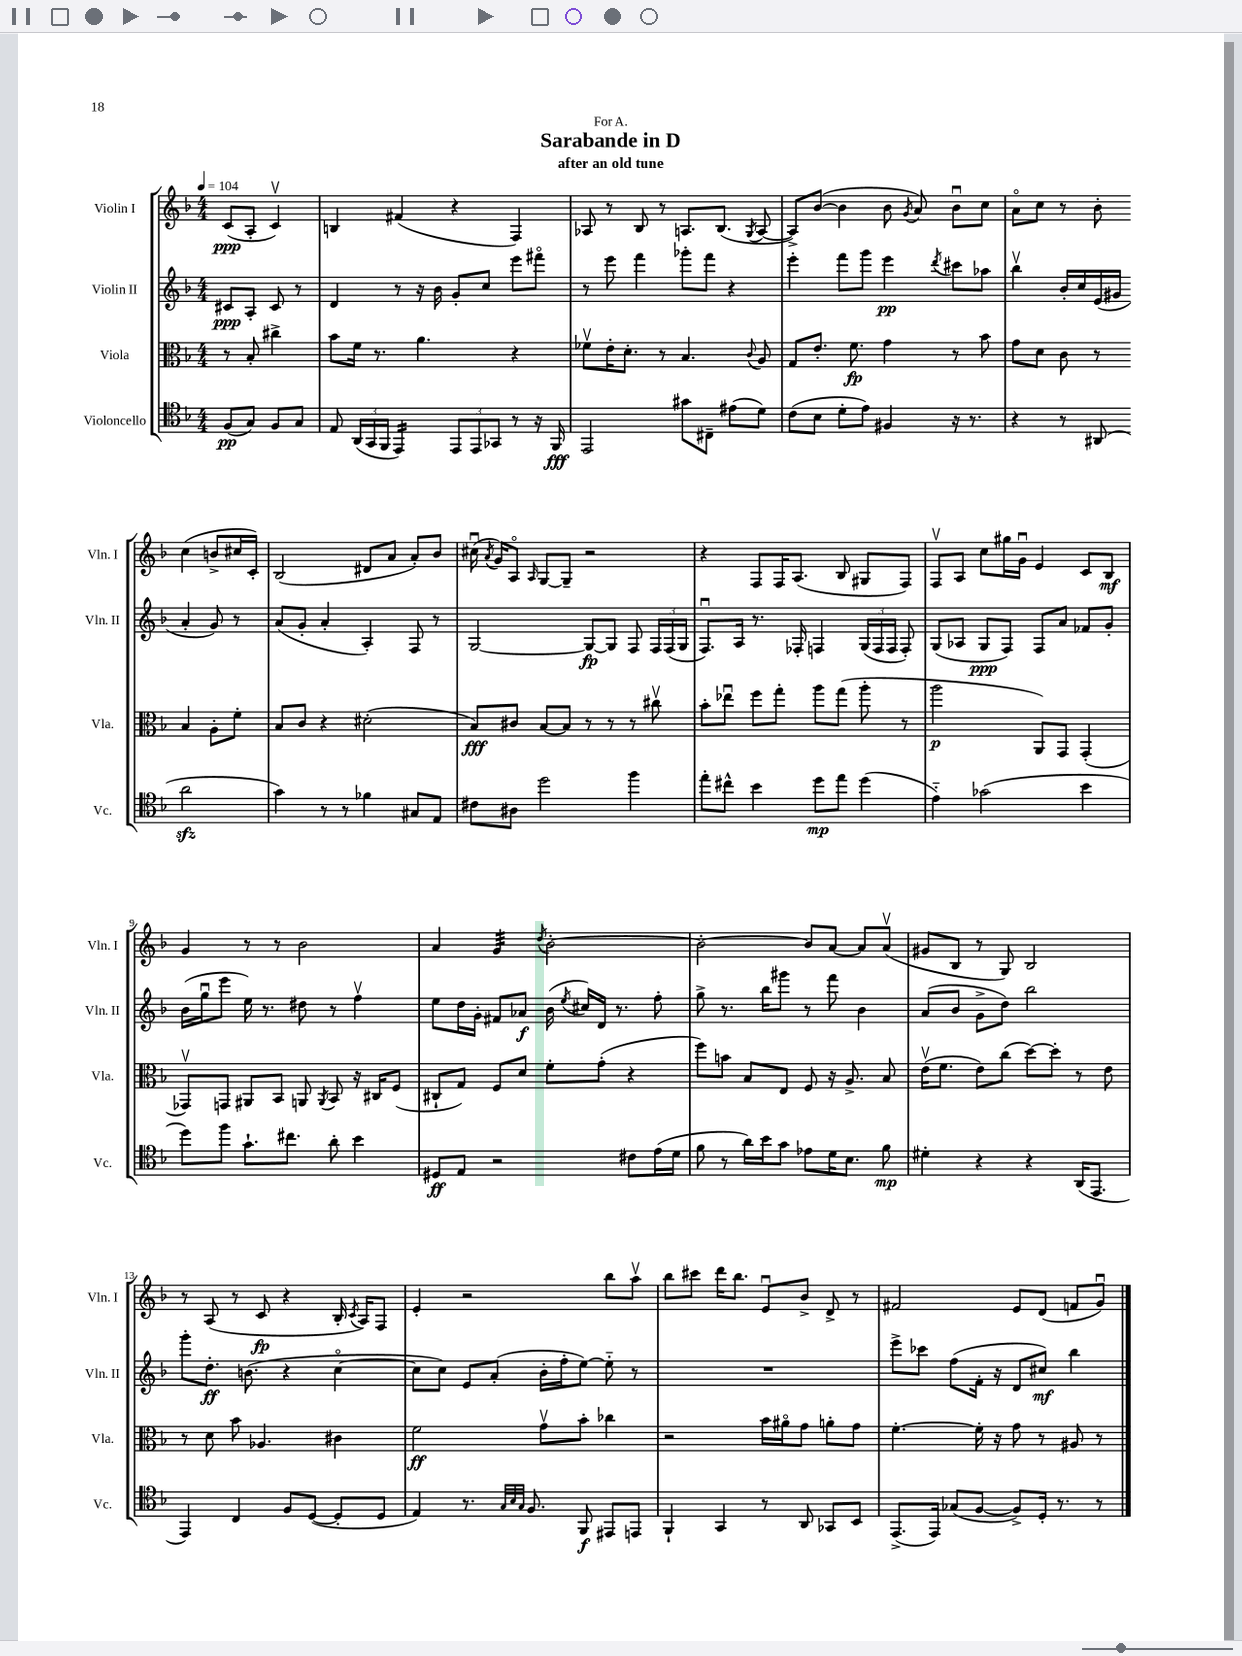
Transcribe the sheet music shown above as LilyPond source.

\header { title = "Sarabande in D" subtitle = "after an old tune" dedication = "For A." }
<<
\new StaffGroup <<
\new Staff = "s0" \with { instrumentName = "Violin I" shortInstrumentName = "Vln. I" } {
    \clef treble \key f \major \numericTimeSignature \time 4/4 \partial 2 \tempo 4 = 104
    \autoBeamOff c'8[\ppp( a8]-. c'4\upbow) |
    b4 fis'4( r4 f4) |
    aes8 r8 bes8 r8 a8.[ bes8.]( \acciaccatura { g8 } a8~ |
    a8[->) bes'8]~( bes'4 bes'8 \acciaccatura { g'8 } a'8) bes'8[\downbow c''8] |
    a'8[\flageolet c''8] r8 bes'8-. c''4( b'8[-> cis''16 c'16]-.) |
    bes2( dis'8[ a'8] a'8[-.) bes'8] |
    cis''16\downbow( \acciaccatura { a'8 } g'16[) a8]\flageolet \grace { a16 } g8[~ g8]-- r2 |
    r4 f8[ f16 a8.]( bes8 gis8[ f8]) |
    f8[\upbow a8] c''8[ gis''16 g'16]\downbow e'4 c'8[ bes8]\mf |
    g'4 r8 r8 bes'2 |
    a'4 g'4:32 \acciaccatura { d''8 } bes'2~-. |
    bes'2~-. bes'8[ a'8]~ a'8[ a'8]\upbow( |
    gis'8[ bes8] r8 g8) bes2 |
    r8 a8( r8 c'8\fp r4 bes16-. \acciaccatura { c'8 } a16[) f8] |
    e'4-. r2 bes''8[ a''8]\upbow |
    bes''8[ cis'''8] d'''16[ bes''8.] e'8[\downbow bes'8]-> d'8-> r8 |
    fis'2 e'8[ d'8]( f'8[ g'8]\downbow) \bar "|." |
}
\new Staff = "s1" \with { instrumentName = "Violin II" shortInstrumentName = "Vln. II" } {
    \clef treble \key f \major \numericTimeSignature \time 4/4 \partial 2
    \autoBeamOff cis'8[\ppp a8]-. cis'8 r8 |
    d'4 r8 r16 bes'16 g'8[-. c''8] e'''8[ fis'''8]\flageolet |
    r8 e'''8 f'''4 ges'''8[-. f'''8] r4 |
    e'''4-. f'''8[ g'''8] e'''4\pp \acciaccatura { d'''8 } cis'''8[ aes''8] |
    bes''4\upbow bes'16[-. c''16 e'16( gis'16] a'4-. gis'8) r8 |
    a'8[( g'8]-. a'4-. a4-.) f8 r8 |
    g2~ g8[~\fp g8] f8 \tuplet 3/2 { f16[ f16( g16] } |
    f8.[\downbow) a16] r8. fes16-. f4 \tuplet 3/2 { g16[( f16 f16] } f8-.) |
    g8[( aes8] g8[\ppp f8]) f8[ a'8] fes'8[ g'8]-. |
    bes'16[( g''16\downbow e'''8] e''16) r8. dis''8 r8 f''4\upbow |
    e''8[ d''16 g'16]-. fis'8[ aes'8]\f bes'16( \acciaccatura { e''8 } cis''16[) d'16] r8. f''8-. |
    g''8-> r8. bes''16[ gis'''8] r8 f'''8 bes'4 |
    a'8[( bes'8] g'8[-> d''8]) bes''2 |
    g'''8[-. d''8.]-.\ff b'8.( r4 c''4~\flageolet |
    c''8[ c''8]) e'8[ a'8]-.( bes'16[-. f''16-. e''8]~) e''8-_ r8 |
    R1 |
    e'''8[-> ces'''8] f''8[( f'16]-. r16 d'8[ cis''8]\mf) bes''4 \bar "|." |
}
\new Staff = "s2" \with { instrumentName = "Viola" shortInstrumentName = "Vla." } {
    \clef alto \key f \major \numericTimeSignature \time 4/4 \partial 2
    \autoBeamOff r8 bes8-. cis''4-> |
    bes'8[ f'16] r8. a'4. r4 |
    fes'8[\upbow e'16-. d'8.]-. r8 bes4. \appoggiatura { c'8 } a8 |
    g8[ e'8.]-. f'8.\fp g'4 r8 bes'8 |
    g'8[ d'8] c'8 r8 bes4 a8[-. f'8]-. |
    bes8[ c'8] r4 dis'2-.( |
    bes8[\fff) cis'8] bes8[~ bes8] r8 r8 r8 cis''8\upbow |
    bes'8[-. ees''8]\downbow f''8[ g''8]-. a''8[ g''8]( a''8-. r8 |
    a''2\p a,8[) g,8] g,4-.( |
    ges,8[\upbow) g,8] ais,8[ bes,8] a,8 \acciaccatura { a,8 } bes,8 r16 cis16[ f8]( |
    cis8[-! g8]) f8[ d'8] f'8[-. g'8]-.( r4 |
    f''8[) b'8] bes8[ e8] f8 r16 a8.-> bes8 |
    e'16[\upbow( f'8.] e'8[) c''8]( d''8[~) d''8]-. r8 e'8 |
    r8 d'8 bes'8 aes4. cis'4 |
    f'2\ff g'8[\upbow bes'8]-. ces''4 |
    r2 bes'16[ ais'16\flageolet g'8] a'8[-. g'8] |
    f'4.~-. f'16-. r16 g'8 r8 ais8 r8 \bar "|." |
}
\new Staff = "s3" \with { instrumentName = "Violoncello" shortInstrumentName = "Vc." } {
    \clef tenor \key f \major \numericTimeSignature \time 4/4 \partial 2
    \autoBeamOff f8[\pp( g8]) f8[ g8] |
    e8 \tuplet 3/2 { a,16[( g,16 f,16] } e,4:16) \tuplet 3/2 { e,8[ e,8 ges,8] } r8 r16 f,16\fff |
    e,2 gis'8[ cis8]-- eis'8[( d'8]) |
    c'8[( bes8] d'8[-. e'8]) fis4 r16 r8. |
    r4 r8 ais,8( a'2\sfz |
    g'4) r8 r8 fes'4 gis8[ e8] |
    cis'8[ ais8] d''2 f''4 |
    e''8[-. cis''8]-^ bes'4 d''8[\mp e''8] d''4( |
    e'4-_) ges'2( bes'4 |
    d''8[) f''8] g'8.[-! cis''8.] a'8-. bes'4 |
    dis8[\ff e8] r2 cis'8[ e'16( d'16] |
    f'8 r8 a'16[) bes'16 g'8] ees'8[ d'16 bes8.] f'8\mp |
    dis'4-. r4 r4 a,16[( e,8.] |
    e,4) c4 f8[ d8]~( d8[-. d8] |
    e4) r8. \grace { g32[ bes32 g32] } f8. f,8\f eis,8[ e,8] |
    f,4-! g,4 r8 a,8 ges,8[ bes,8] |
    e,8.[->( e,16]) ges8[( f8]~ f8[->) d16]-. r8. r8 \bar "|." |
}
>>
>>
